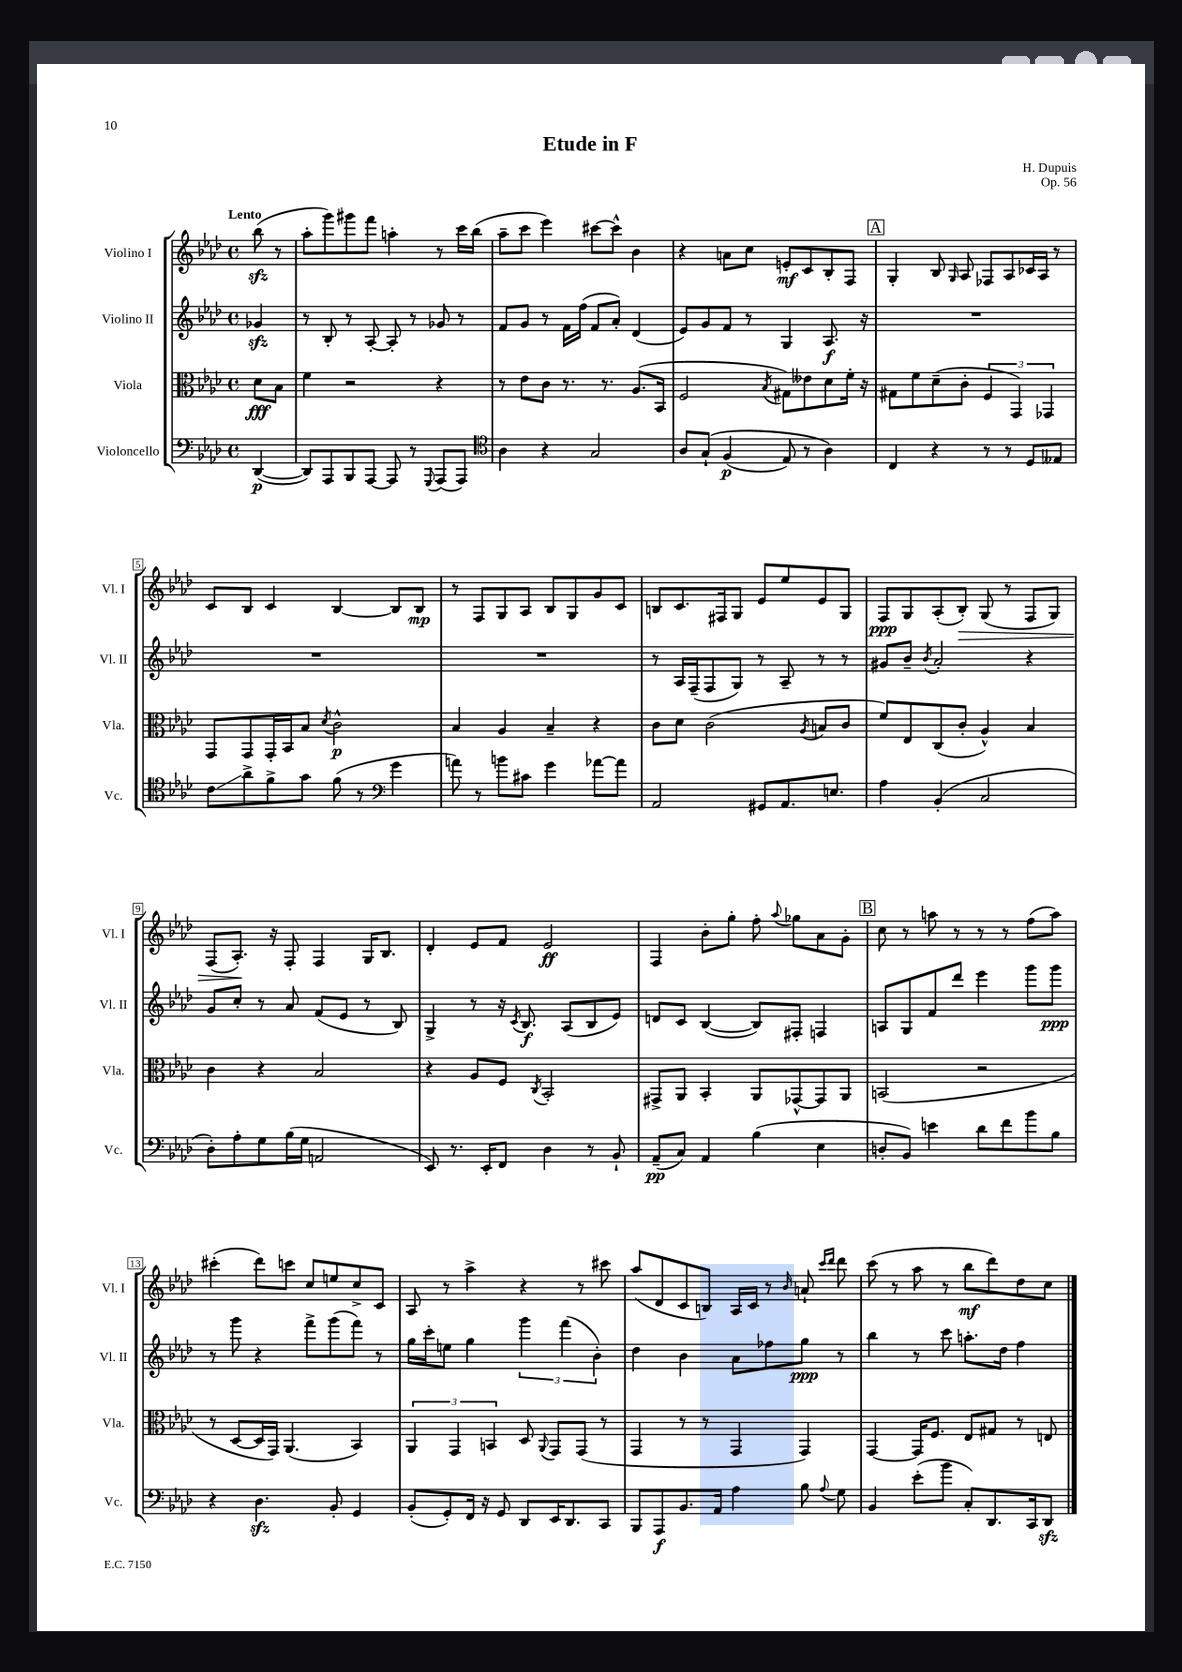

**kern	**kern	**kern	**kern
*staff4	*staff3	*staff2	*staff1
*clefF4	*clefC3	*clefG2	*clefG2
*k[b-e-a-d-]	*k[b-e-a-d-]	*k[b-e-a-d-]	*k[b-e-a-d-]
*M4/4	*M4/4	*M4/4	*M4/4
*met(c)	*met(c)	*met(c)	*met(c)
([4DD-	8d-	4g-	(8bb-
.	8B-	.	8r
=	=	=	=
8DD-])	4f	8r	8aa-'
8AAA-	.	8B-'	8ggg)
8BBB-	2r	8r	8ggg#
[8AAA-	.	[8A-'	8fff
8AAA-]	.	8A-']	4aa'
8r	.	8r	.
8qqGGG	.	.	.
(8AAA-	4r	8g-	8r
8AAA-)	.	8r	16ccc
.	.	.	(16bb-
=	=	=	=
*clefC4	*	*	*
4A-	8r	8f	8aa-~
.	8e-	8g	8ccc
4r	8c	8r	4eee-)
.	8.r	16f	.
.	.	(16ff	.
2G	.	8f	[8ccc#
.	8.r	.	.
.	.	8a-')	8ccc#^^]
.	(8.A-	(4d-	4b-
.	16BB-	.	.
=	=	=	=
8A-	2F	8e-)	4r
&(8G`	.	8g	.
(4F	.	8f	8a
.	.	8r	8cc
.	8qB-	.	.
8E-)	8G#)	4G	8e'
8r	8e--	.	8c
4A-&)	8d-	8.A-	8B-'
.	16f'	.	8F
.	16r	16r	.
=	=	=	=
4C	8G#	1r	4G'
.	8f	.	.
4r	(8d-~	.	8B-
.	.	.	16qqG
.	8c'	.	8A-
8r	6F	.	8F-
8r	.	.	8A-
.	6GG)	.	.
8D-	.	.	16c-
.	.	.	16A-
.	6GG-	.	.
8E--	.	.	8r
=	=	=	=
8c	8GG	1r	8c
8a-^	8GG	.	8B-
8f^	16GG'	.	4c
.	16BB-	.	.
8g	8B-	.	.
.	8qd-	.	.
(8f	2c^^	.	[4B-
8r	.	.	.
*clefF4	*	*	*
4g	.	.	8B-]
.	.	.	8B-
=	=	=	=
8a)	4B-	1r	8r
8r	.	.	8F
8b	4A-	.	8G
8c#	.	.	8A-
4g	4B-~	.	8B-
.	.	.	8G
[8a-	4r	.	8g
8a-]	.	.	8c
=	=	=	=
2AA-	8c	8r	8B
.	8d-	16A-	8.c
.	.	(16F~	.
.	(2c	8F	.
.	.	.	16F#
.	.	8G)	8G
8GG#	.	8r	8e-
8.AA-	.	8A-~	8ee-
.	8qA-	.	.
.	8B	8r	8e-
8.E	.	.	.
.	8c	8r	8G
=	=	=	=
4A-	8f)	8g#	8F
.	8E-	8b-~	8G
.	.	8qb-	.
(4BB-'	(8C	2a-'	(8A-'
.	8c'	.	8B-')
2C	4A-^^)	.	(8G
.	.	.	8r
.	4B-	4r	8F
.	.	.	8G)
=	=	=	=
8D-')	4c	8g	(8F
8A-'	.	8cc'	8.A-')
8G	4r	8r	.
.	.	.	16r
(16B-	.	8a-	8F'
16G	.	.	.
2AA	2B-	(8f	4F
.	.	8e-	.
.	.	8r	16G
.	.	.	8.B-
.	.	8B-)	.
=	=	=	=
8EE-)	4r	4G^	4d-'
8.r	.	.	.
.	8A-	8r	8e-
16EE-'	.	.	.
8FF	8F	16r	8f
.	.	8qc	.
.	.	8.B-	.
.	8qC	.	.
4D-	2BB-'	.	2e-
.	.	(8A-	.
8r	.	8B-	.
8BB-`	.	8e-)	.
=	=	=	=
(8AA-~	8GG#^	8d	4F
8C)	8AA-	8c	.
4AA-	4BB-'	([4B-	8b-'
.	.	.	8gg'
(4B-	8AA-	8B-])	8ff'
.	.	.	8qqaa-
.	[8GG-^^	8F#'	8gg-
4E-	8GG-]	4F	8a-
.	8AA-	.	8g'
=	=	=	=
8D'	(2BB	8A	8cc
8BB-)	.	8G	8r
4e	.	8f	8aa
.	.	8ddd-	8r
8d-	2r	4eee-	8r
8f	.	.	8r
8b-	.	8ggg	(8ff
8B-	.	8ggg	8aa)
=	=	=	=
4r	8r	8r	(4ccc#'
.	[8D-	8ggg	.
4.D-	16D-]	4r	8ddd-)
.	16GG)	.	.
.	(4.AA-	.	8ccc
.	.	8fff^	8cc
8BB-'	.	(8ggg	8ee
4GG	4BB-)	8fff)	8cc^
.	.	8r	8c
=	=	=	=
(8BB-'	6AA-	16gg	8A-
.	.	16ccc'	.
8GG')	.	8ee	8r
.	6GG	.	.
16FF	.	4gg	4aa-^
16r	.	.	.
.	6BB	.	.
8GG	.	.	.
8DD-	8D-	6ggg	4r
.	8qqAA-	.	.
16EE-	8GG	.	.
.	.	(6fff	.
8.DD-	.	.	.
.	(8GG	.	8r
.	.	6b-')	.
8CC	8r	.	8ccc#
=	=	=	=
8BBB-	4GG	4dd-	(8aa-
8AAA-	.	.	8d-
8.BB-	8r	4b-	8c
.	8r	.	8B)
16AA-	.	.	.
4A-	4GG	8a-	16A-
.	.	.	16c
.	.	8ff-	8r
.	.	.	16qqb-
8B-	4GG)	8gg	8a`
.	.	.	16qqccc
8qqA-	.	.	16qqddd-
8G	.	8r	8ddd-
=	=	=	=
4BB-	[4GG	4bb-	(8ccc
.	.	.	8r
(8e-'	16GG]	8r	8aa-
.	8.F	.	.
8b-	.	8ccc	8r
8C')	8E-	8.aa'	8bb-
8.DD-	8G#	.	8ddd-)
.	.	16dd-	.
.	8r	4ff	8dd-
16CC	.	.	.
8DD-	8E	.	8cc
==	==	==	==
*-	*-	*-	*-
